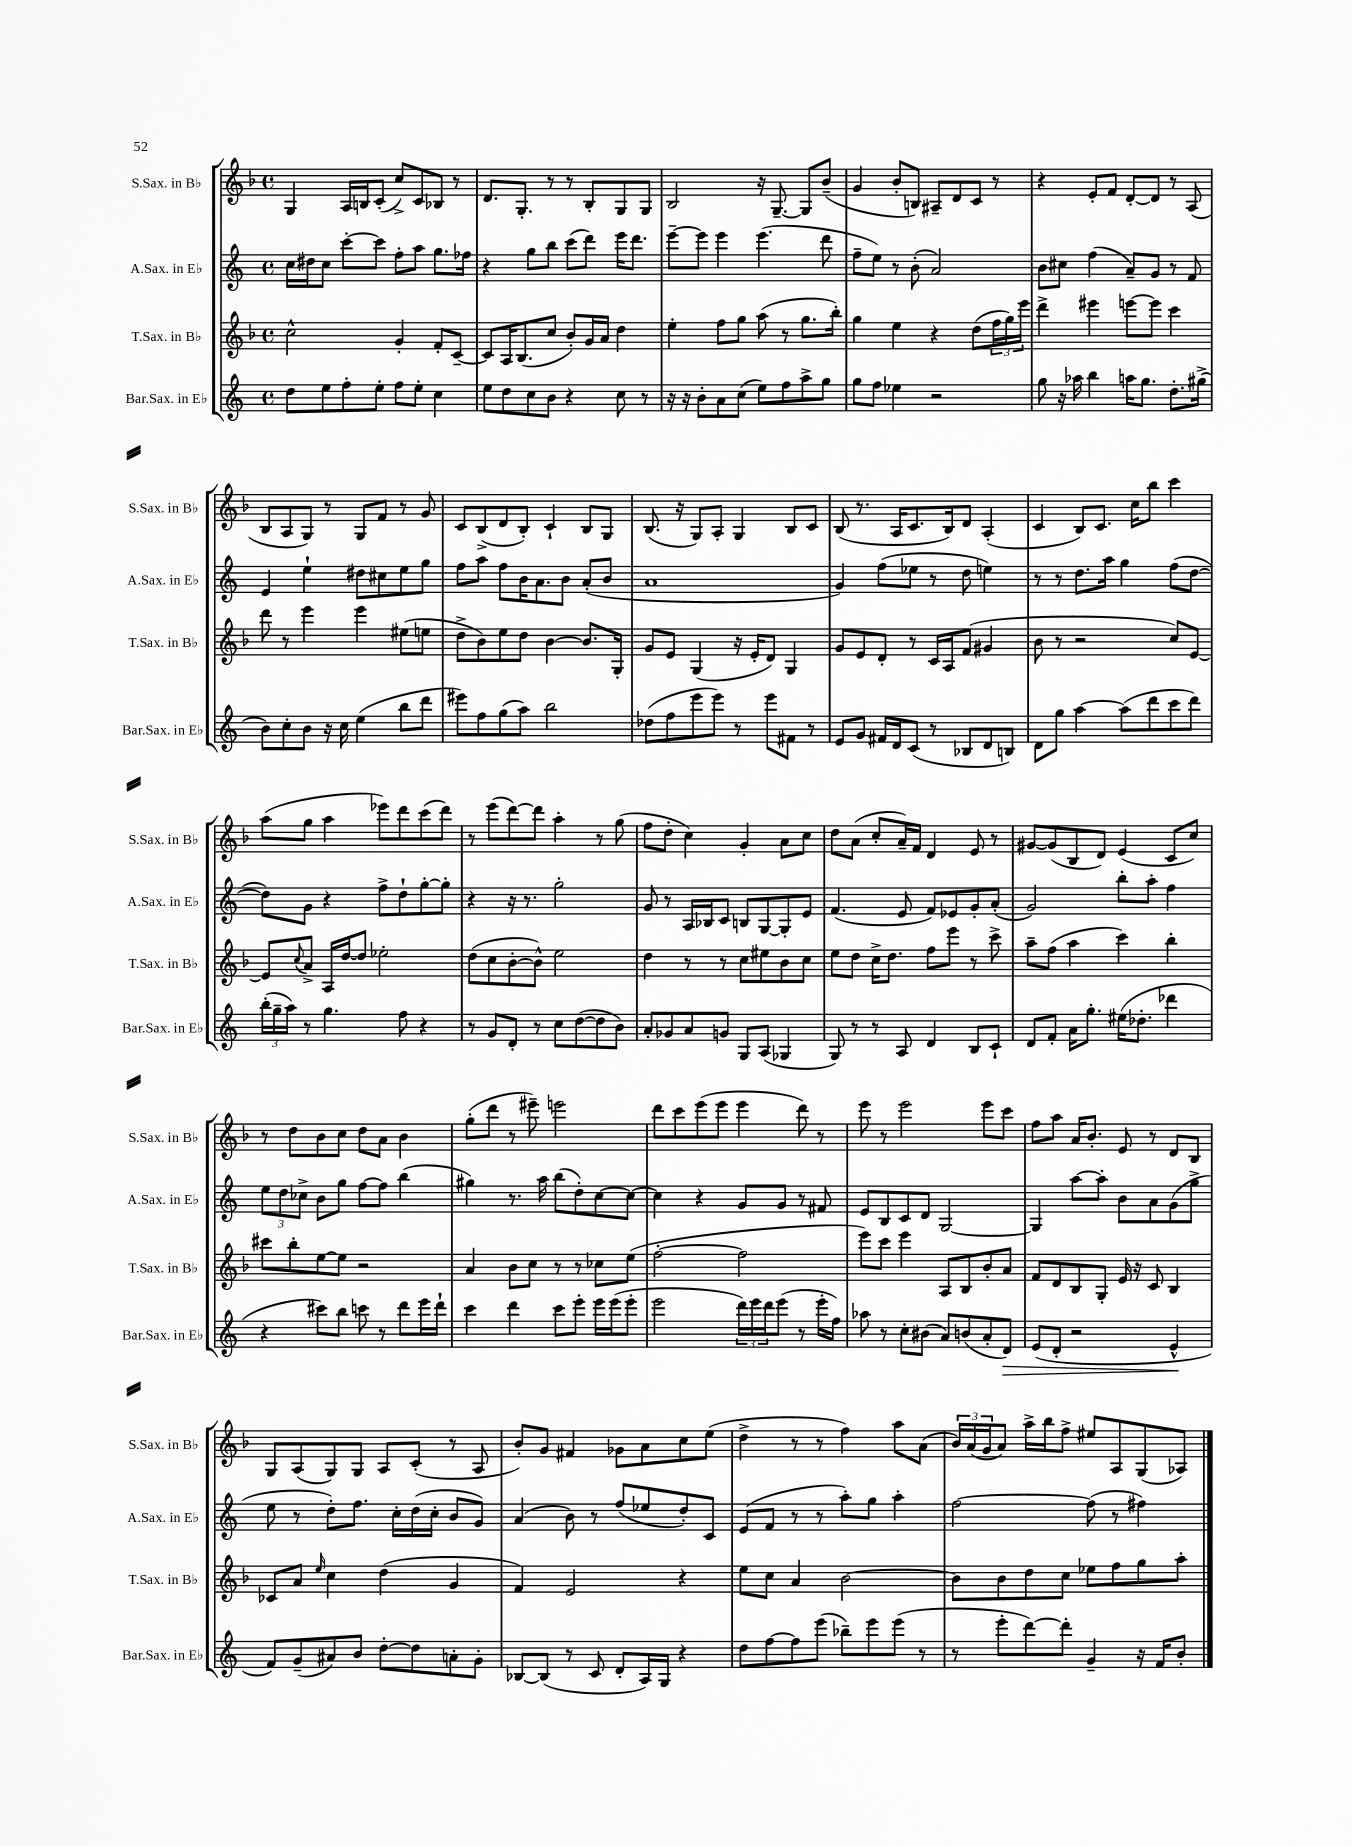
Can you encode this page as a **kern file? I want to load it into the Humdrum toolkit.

**kern	**kern	**kern	**kern
*staff4	*staff3	*staff2	*staff1
*clefG2	*clefG2	*clefG2	*clefG2
*k[]	*k[b-]	*k[]	*k[b-]
*M4/4	*M4/4	*M4/4	*M4/4
*met(c)	*met(c)	*met(c)	*met(c)
8dd\L	2cc^^\	16cc\LL	4G/
.	.	16dd#\J	.
8ee\	.	8cc\J	.
8ff'\	.	[8ccc'\L	16A/LL
.	.	.	16B/J
8ee'\J	.	8ccc\]J	(8c'/J
8ff\L	4g'/	8ff'\L	8cc^/L)
8ee'\J	.	8aa\J	8c/
4cc\	8f'/L	8.gg\L	8B-/J
.	[8c~/J	.	8r
.	.	16ff-\Jk	.
=	=	=	=
8ee\L	8c/]L	4r	8.d/L
8dd\	16A/K	.	.
.	(8.B-/	.	8.G'/J
8cc\	.	8gg\L	.
8b\J	8cc/J	8bb\J	8r
4r	8b-'/L)	(8ccc\L	8r
.	16g/L	8ddd\J)	8B-'/L
.	16a/JJ	.	.
8cc\	4dd\	16eee\LK	8G/
.	.	8.ddd\J	.
8r	.	.	8G/J
=	=	=	=
16r	4ee'\	[8eee~\L	2B-/
16r	.	.	.
8b'\L	.	8eee\]J	.
8a\	8ff\L	4eee\	.
(8cc\J	8gg\J	.	.
8ee\L)	(8aa\	(4.eee\	16r
.	.	.	[8.G~/
8ff\	8r	.	.
8aa^\	8.gg\L	.	8G/]L
8gg\J	.	8ddd\	(8b-~/J
.	16bb-'\Jk)	.	.
=	=	=	=
8gg\L	4gg\	8ff~\L	4g/
8ff\J	.	8ee\J)	.
4ee-\	4ee\	8r	8b-'/L
.	.	(8b'\	8B/J)
2r	4r	2a/)	8A#~/L
.	.	.	8d/
.	(8dd\L	.	8c/J
.	24ff\L	.	8r
.	24gg\)	.	.
.	24eee\JJ	.	.
=	=	=	=
8gg\	4ddd^\	8b\L	4r
16r	.	8cc#\J	.
16aa-\	.	.	.
4bb\	4eee#\	(4ff\	8e'/L
.	.	.	8f/J
16aa\LK	[8eee\L	8a~/L)	[8d'/L
8.gg\J	.	.	.
.	8eee\]J	8g/J	8d/]J
8.dd'\L	4ccc\	8r	8r
.	.	8f/	(8A/
(16gg#^\Jk	.	.	.
=	=	=	=
8b\L)	8ddd\	4e/	8B-/L
8cc'\	8r	.	8A/
8b\J	4eee\	4ee`\	8G/J)
16r	.	.	8r
16cc\	.	.	.
(4ee\	4eee\	8dd#\L	8G/L
.	.	8cc#\	8f/J
8bb\L	(8ee#\L	8ee\	8r
8ddd\J	8ee\J	8gg\J	8g/
=	=	=	=
8eee#\L)	8dd^\L	8ff\L	8c/L
8ff\	8b-\)	8aa\J	(8B-^/
(8gg\	8ee\	8ff\L	8d/
8aa\J)	8dd\J	16b\K	8B-'/J)
.	.	8.a\	.
2bb\	[4b-\	.	4c`/
.	.	8b\J	.
.	8.b-/]L	(8a'/L	8B-/L
.	.	8b/J	8G/J
.	16G'/Jk	.	.
=	=	=	=
(8dd-\L	8g/L	1a	(8.B-/
8ff\	8e/J	.	.
.	.	.	16r
8eee\	(4G/	.	8G/L)
8eee\J)	.	.	8A'/J
8r	16r	.	4G/
.	16e'/LK	.	.
8eee\L	8d/J)	.	.
8f#\J	4G/	.	8B-/L
8r	.	.	8c/J
=	=	=	=
8e/L	8g/L	4g/)	(8B-/
8g/J	8e/	.	8.r
16f#/LL	8d'/J	(8ff\L	.
16d/J	.	.	16A/LK
(8c/J	8r	8ee-\J	8.c/
8r	16c/LL	8r	.
.	16A/J	.	16B-/k)
8B-/L	(8f/J	8dd\	8d/J
8d/	4g#/	4ee\)	(4A'/
8B/J)	.	.	.
=	=	=	=
8d\L	8b-\	8r	4c/
8gg\J	8r	8r	.
[4aa\	2r	8.dd\L	8B-/L)
.	.	.	8.c/J
.	.	16aa\Jk	.
(8aa\]L	.	4gg\	.
.	.	.	16cc\LK
8ddd\	.	.	8bb-\J
8ccc\	8cc/L)	(8ff\L	4ccc\
8ddd\J)	[8e/J	[8dd\J	.
=	=	=	=
(24bb'\LL	8e/]L	8dd\]L)	(8aa\L
24gg~\	.	.	.
24aa\JJ)	.	.	.
.	8qqcc/	.	.
8r	8a^/J	8g\J	8gg\J
4.gg\	16A/LL	4r	4aa\
.	[16dd/J	.	.
.	8dd/]J	.	.
.	2ee-'\	8ff^\L	8eee-\L)
8ff\	.	8dd`\	8ddd\
4r	.	[8gg'\	(8ccc\
.	.	8gg'\]J	8ddd\J)
=	=	=	=
8r	(8dd\L	4r	8r
8g/L	8cc\	.	(8eee\L
8d'/J	[8b-'\	16r	[8ddd\)
.	.	8.r	.
8r	8b-^^\]J)	.	8ddd\]J
8cc\L	2ee\	2gg'\	4aa'\
([8dd\	.	.	.
8dd\]	.	.	8r
8b\J)	.	.	(8gg\
=	=	=	=
8a'/L	4dd\	8g/	8ff\L
8g-/	.	8r	8dd'\J
8a/	8r	16A/LL	4cc\)
.	.	16B-/J	.
8g/J	8r	8c/J	.
8G/L	8cc\L	8B/L	4g'/
(8A/J	8ee#\	[8G/	.
4G-/	8b-\	8G'/]	8a\L
.	8cc\J	8e/J	8cc\J
=	=	=	=
8G/)	8ee\L	(4.f/	8dd\L
8r	8dd\J	.	(8a\J
8r	16cc^\LK	.	8cc'/L
.	8.dd\J	.	.
8A/	.	8e/	16a~/L)
.	.	.	16f/JJ
4d/	8ff\L	8f/L)	4d/
.	8eee\J	8e-/	.
8B/L	8r	8g'/	8e/
8c`/J	8ccc^\	(8a'/J	8r
=	=	=	=
8d/L	8aa~\L	2g/)	[8g#/L
8f'/J	(8ff\J	.	(8g#/]
16a\LK	4aa\	.	8B-/
8.gg'\J	.	.	.
.	.	.	8d/J)
(16ee#\LK	4ccc\)	8bb'\L	(4e/
8.dd-'\J	.	.	.
.	.	8aa'\J	.
4ddd-\	4bb-'\	4ff\	8c/L
.	.	.	8cc/J)
=	=	=	=
4r	8ccc#\L	12ee\L	8r
.	.	12dd\	.
.	8bb-'\	.	8dd\L
.	.	12cc-^\J	.
8ccc#\L)	[8ee\	8b\L	8b-\
8bb\J	8ee\]J	8gg\J	8cc\J
8ccc\	2r	[8ff\L	8dd\L
8r	.	8ff\]J	8a\J
8ddd\L	.	(4bb\	4b-\
16eee\L	.	.	.
16ddd`\JJ	.	.	.
=	=	=	=
4ccc\	4a/	4gg#\)	(8gg'\L
.	.	.	8ddd\J
4ddd\	8b-\L	8.r	8r
.	8cc\J	.	8eee#~\)
.	.	16aa\	.
8ccc\L	8r	(8bb\L	2eee\
8eee'\J	8r	8dd'\)	.
16eee\LL	8cc-\L	[8cc\	.
(16eee\J	.	.	.
8eee'\J	(8ee\J	8cc\_J	.
=	=	=	=
2eee\	[2ff'\	4cc\]	8ddd\L
.	.	.	8ccc\
.	.	4r	(8eee\
.	.	.	8eee\J
24ddd\LL)	2ff\]	8g/L	4eee\
24eee\	.	.	.
24ddd\J	.	.	.
(8eee\J	.	8g/J	.
8r	.	8r	8ddd\)
16eee'\LL	.	8f#/	8r
16ff\JJ)	.	.	.
=	=	=	=
8aa-\	8eee\L)	8e/L	8eee\
8r	8ccc\J	8B/	8r
8cc'\L	4eee\	8c/	2eee\
(8b#\J	.	8d/J	.
8a/L)	8A/L	[2G/	.
(8b/	8B-/	.	.
8a'/	8b-'/	.	8eee\L
8d/J)	8a/J	.	8ccc\J
=	=	=	=
(8e/L	8f/L	4G/]	8ff\L
8d'/J	8d/	.	8aa\J
2r	8B-/	[8aa\L	16a/LK
.	.	.	8.b-'/J
.	8G'/J	8aa'\]J	.
.	16e/	8b\L	8e/
.	16r	.	.
.	8c/	8a\	8r
4e^^/	4B-/	(8g\	8d/L
.	.	8gg^\J	8B-/J
=	=	=	=
8f/L)	8c-/L	8ee\	8G/L
(8g~/	8a/J	8r	(8A/
.	16qqee/	.	.
8a#/)	4cc\	8dd'\L)	8G/)
8b/J	.	8.ff\J	8G/J
[8dd'\L	(4dd\	.	8A/L
.	.	16cc'\LL	.
8dd\]	.	(16dd\	(8c'/J
.	.	16cc'\JJ	.
8a'\	4g/	8b/L	8r
8g'\J	.	8g/J)	8A/
=	=	=	=
[8B-/L	4f/)	(4a/	8b-'/L)
(8B-/]J	.	.	8g/J
8r	2e/	8b\)	4f#/
8c/	.	8r	.
8d'/L	.	(8ff/L	8g-\L
16A/L)	.	8ee-/	8a\
16G/JJ	.	.	.
4r	4r	8dd'/)	8cc\
.	.	8c/J	(8ee\J
=	=	=	=
8dd\L	8ee\L	(8e/L	4dd^\
[8ff\	8cc\J	8f/J	.
8ff\]	4a/	8r	8r
(8eee\J	.	8r	8r
8bb-~\L)	[2b-\	8aa'\L)	4ff\)
8eee\	.	8gg\J	.
(8eee\J	.	4aa'\	8aa\L
8r	.	.	(8a\J
=	=	=	=
8r	8b-\]L	[2ff\	24b-/LL)
.	.	.	(24a/
.	.	.	24g/J
8eee'\L	8b-\	.	8a/J)
[8ddd\)	8dd\	.	16aa^\LL
.	.	.	16bb-\J
8ddd'\]J	8cc\J	.	8ff^\J
4g~/	8ee-\L	(8ff\]	8ee#/L
.	8ff\	8r	8A/
16r	8gg\	4ff#\)	(8G/
16f/LK	.	.	.
8b'/J	8aa'\J	.	8A-/J)
==	==	==	==
*-	*-	*-	*-
